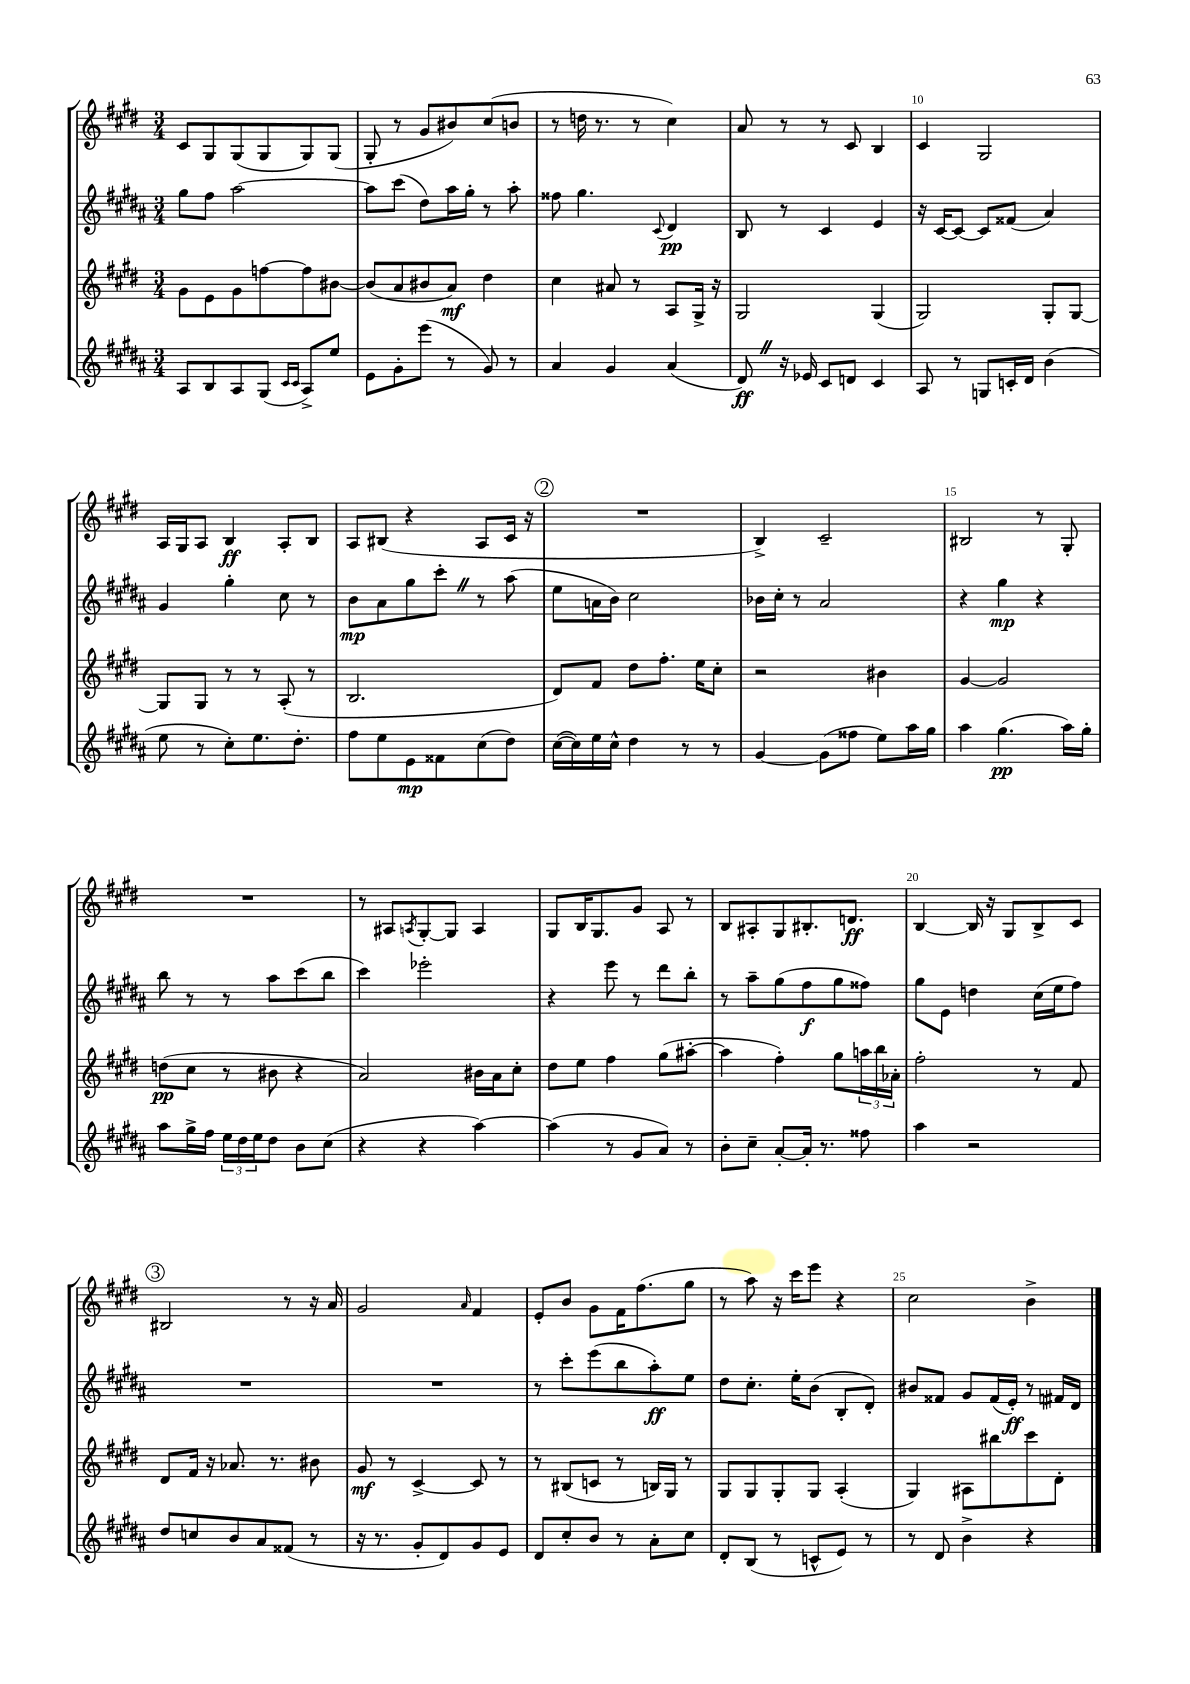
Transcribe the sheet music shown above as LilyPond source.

<<
\new StaffGroup <<
\new Staff = "s0" {
    \clef treble \key e \major \numericTimeSignature \time 3/4
    cis'8 gis8 gis8( gis8 gis8) gis8( |
    gis8-. r8 gis'8 bis'8) cis''8( b'8 |
    r8 d''16 r8. r8 cis''4) |
    a'8 r8 r8 cis'8 b4 |
    cis'4 gis2 |
    a16 gis16 a8 b4\ff a8-. b8 |
    a8 bis8( r4 a8 cis'16 r16 |
    \mark \markup { \circle "2" } R2. |
    b4->) cis'2-- |
    bis2 r8 gis8-. |
    R2. |
    r8 ais8 \acciaccatura { a8 } gis8~-. gis8 a4 |
    gis8 b16 gis8. gis'8 a8 r8 |
    b8 ais8-. gis8 bis8.-. d'8.\ff |
    b4~ b16 r16 gis8 b8-> cis'8 |
    \mark \markup { \circle "3" } bis2 r8 r16 a'16 |
    gis'2 \grace { a'16 } fis'4 |
    e'8-. b'8 gis'8 fis'16 fis''8.( gis''8 |
    r8 a''8) r16 cis'''16 e'''8 r4 |
    cis''2 b'4-> \bar "|." |
}
\new Staff = "s1" {
    \clef treble \key b \major \numericTimeSignature \time 3/4
    gis''8 fis''8 ais''2~ |
    ais''8 cis'''8( dis''8) ais''16 gis''16-. r8 ais''8-. |
    fisis''8 gis''4. \appoggiatura { cis'8 } dis'4\pp |
    b8 r8 cis'4 e'4 |
    r16 cis'16~ cis'8~ cis'8 fisis'8( ais'4) |
    gis'4 gis''4-. cis''8 r8 |
    b'8\mp ais'8 gis''8 cis'''8-. \once \override BreathingSign.text = \markup { \musicglyph "scripts.caesura.straight" } \breathe r8 ais''8( |
    \mark \markup { \circle "2" } e''8 a'16 b'16) cis''2 |
    bes'16 cis''16-. r8 ais'2 |
    r4 gis''4\mp r4 |
    b''8 r8 r8 ais''8 cis'''8( b''8 |
    cis'''4) ees'''2-. |
    r4 e'''8 r8 dis'''8 b''8-. |
    r8 ais''8-- gis''8( fis''8\f gis''8 fisis''8) |
    gis''8 e'8 d''4 cis''16( e''16 fis''8) |
    \mark \markup { \circle "3" } R2. |
    R2. |
    r8 cis'''8-. e'''8( b''8 ais''8-.\ff) e''8 |
    dis''8 cis''8.-. e''16-. b'8( b8-. dis'8-.) |
    bis'8 fisis'8 gis'8 fisis'16( e'16-.\ff) r8 fis'16 dis'16 \bar "|." |
}
\new Staff = "s2" {
    \clef treble \key e \major \numericTimeSignature \time 3/4
    gis'8 e'8 gis'8 f''8~ f''8 bis'8~ |
    bis'8( a'8 bis'8 a'8\mf) dis''4 |
    cis''4 ais'8 r8 a8 gis16-> r16 |
    gis2 gis4( |
    gis2) gis8-. gis8~ |
    gis8 gis8 r8 r8 a8-.( r8 |
    b2. |
    \mark \markup { \circle "2" } dis'8) fis'8 dis''8 fis''8.-. e''16 cis''8-. |
    r2 bis'4 |
    gis'4~ gis'2 |
    d''8\pp( cis''8 r8 bis'8 r4 |
    a'2) bis'16 a'16 cis''8-. |
    dis''8 e''8 fis''4 gis''8( ais''8~-. |
    ais''4 fis''4-.) gis''8 \tuplet 3/2 { a''16 b''16 aes'16-. } |
    fis''2-. r8 fis'8 |
    \mark \markup { \circle "3" } dis'8 fis'16 r16 aes'8. r8. bis'8 |
    gis'8\mf r8 cis'4~-> cis'8 r8 |
    r8 bis8( c'8 r8 b16) gis16 r8 |
    gis8 gis8 gis8-. gis8 a4-.( |
    gis4) ais8 bis''8 cis'''8 dis'8-. \bar "|." |
}
\new Staff = "s3" {
    \clef treble \key b \major \numericTimeSignature \time 3/4
    ais8 b8 ais8 gis8( \grace { cis'16 cis'16 } ais8->) e''8 |
    e'8 gis'8-. e'''8( r8 gis'8) r8 |
    ais'4 gis'4 ais'4( |
    dis'8\ff) \once \override BreathingSign.text = \markup { \musicglyph "scripts.caesura.straight" } \breathe r16 ees'16 cis'8 d'8 cis'4 |
    ais8 r8 g8 c'16-. dis'16 b'4( |
    e''8 r8 cis''8-.) e''8. dis''8.-. |
    fis''8 e''8 e'8\mp fisis'8 cis''8( dis''8) |
    \mark \markup { \circle "2" } cis''16~( cis''16) e''16 cis''16-^ dis''4 r8 r8 |
    gis'4~ gis'8( fisis''8 e''8) ais''16 gis''16 |
    ais''4 gis''4.\pp( ais''16) gis''16-. |
    ais''8 gis''16-> fis''16 \tuplet 3/2 { e''16 dis''16 e''16 } dis''8 b'8 cis''8( |
    r4 r4 ais''4~) |
    ais''4( r8 gis'8 ais'8) r8 |
    b'8-. cis''8-- ais'8~-. ais'16-. r8. fisis''8 |
    ais''4 r2 |
    \mark \markup { \circle "3" } dis''8 c''8 b'8 ais'8 fisis'8( r8 |
    r16 r8. gis'8-. dis'8) gis'8 e'8 |
    dis'8 cis''8-. b'8 r8 ais'8-. cis''8 |
    dis'8-. b8( r8 c'8-^ e'8) r8 |
    r8 dis'8 b'4-> r4 \bar "|." |
}
>>
>>
\layout { \context { \Score currentBarNumber = #6 \override BarNumber.break-visibility = ##(#f #t #t) barNumberVisibility = #(every-nth-bar-number-visible 5) } }
